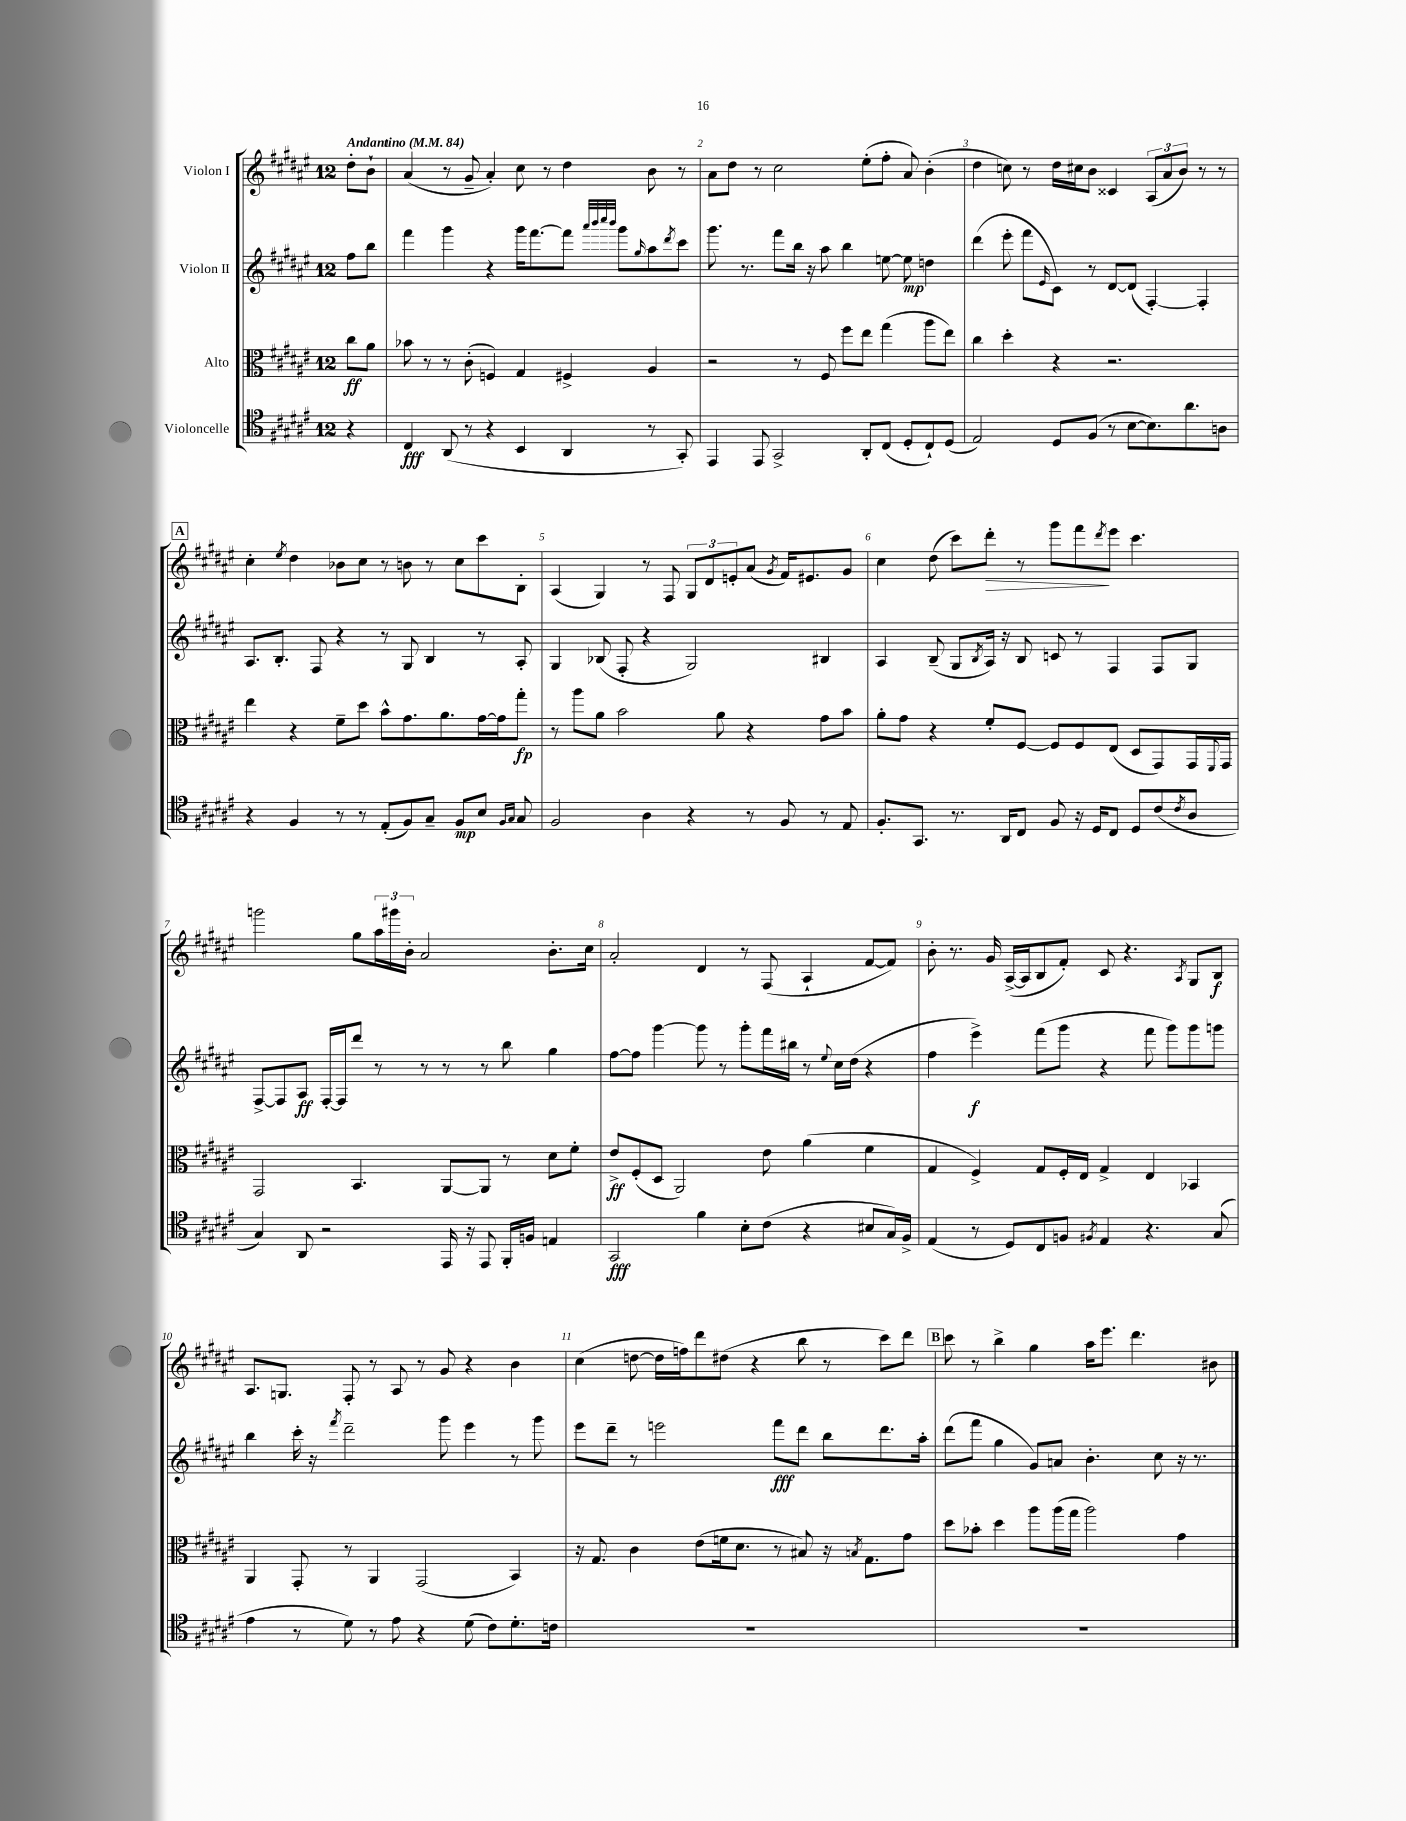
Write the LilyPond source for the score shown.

<<
\new StaffGroup <<
\new Staff = "s0" \with { instrumentName = "Violon I" } {
    \clef treble \key fis \major \once \override Staff.TimeSignature.style = #'single-digit \time 12/8 \partial 4 \tempo "Andantino" 4 = 84
    dis''8-. b'8-! |
    ais'4( r8 gis'8-- ais'4-.) cis''8 r8 dis''4 b'8 r8 |
    ais'8 dis''8 r8 cis''2 eis''8-.( fis''8-. ais'8) b'4-.( |
    dis''4 c''8) r8 dis''16 cis''16 b'8 cisis'4 \tuplet 3/2 { ais8( ais'8 b'8) } r8 r8 |
    \mark \markup { \box "A" } cis''4-. \acciaccatura { eis''8 } dis''4 bes'8 cis''8 r8 b'8 r8 cis''8 cis'''8 b8-. |
    ais4( gis4) r8 fis8 \tuplet 3/2 { gis8 dis'8 e'8-. } ais'8( \acciaccatura { gis'8 } fis'16) eis'8. gis'8 |
    cis''4 dis''8( cis'''8) dis'''8-.\> r8 gis'''8 fis'''8\! \acciaccatura { dis'''8 } eis'''8 cis'''4. |
    g'''2 gis''8 \tuplet 3/2 { ais''16 gis'''16 b'16-. } ais'2 b'8.-. cis''16 |
    ais'2-. dis'4 r8 fis8( ais4-! fis'8~ fis'8) |
    b'8-. r8. gis'16 ais16~->( ais16 b8 fis'8-.) cis'8 r4. \acciaccatura { ais8 } gis8 b8\f |
    ais8. g8. fis8-. r8 ais8 r8 gis'8 r4 b'4 |
    cis''4( d''8~ d''16 f''16) dis'''8 dis''8( r4 b''8 r8 cis'''8) dis'''8 |
    \mark \markup { \box "B" } cis'''8 r8 b''4-> gis''4 ais''16 eis'''8. dis'''4. bis'8 \bar "|." |
}
\new Staff = "s1" \with { instrumentName = "Violon II" } {
    \clef treble \key fis \major \once \override Staff.TimeSignature.style = #'single-digit \time 12/8 \partial 4
    fis''8 b''8 |
    fis'''4 gis'''4 r4 gis'''16 fis'''8.~ fis'''8 \grace { ais'''32 b'''32 cis''''32 b'''32 } gis'''8 \grace { gis''16 } ais''8 \acciaccatura { dis'''8 } cis'''8 |
    gis'''8. r8. fis'''8 b''16 r16 ais''8 b''4 e''8~ e''8\mp d''4 |
    dis'''4( eis'''8-. fis'''8 \grace { eis'16 } cis'8) r8 dis'8~ dis'8( fis4~-.) fis4-. |
    \mark \markup { \box "A" } ais8. b8.-. fis8 r4 r8 gis8 b4 r8 ais8-. |
    gis4 bes8( fis8-. r4 gis2) bis4 |
    ais4 b8--( gis8 \acciaccatura { b8 } ais16) r16 b8 c'8 r8 fis4 fis8 gis8 |
    fis8~-> fis8 ais8\ff fis16~-. fis16 dis'''8 r8 r8 r8 r8 b''8 gis''4 |
    fis''8~ fis''8 gis'''4~ gis'''8 r8 gis'''8-. fis'''16 bis''16 r8 \appoggiatura { eis''8 } cis''16 dis''16( r4 |
    fis''4 eis'''4->\f) fis'''8( gis'''8 r4 fis'''8 gis'''8) gis'''8 g'''8 |
    b''4 cis'''16-. r16 \acciaccatura { fis'''8 } dis'''2-- gis'''8 eis'''4 r8 gis'''8 |
    eis'''8 dis'''8-- r8 e'''2 fis'''8\fff dis'''8 b''8 dis'''8. ais''16-. |
    \mark \markup { \box "B" } dis'''8( fis'''8 gis''4 gis'8) a'8 b'4.-. cis''8 r16 r8. \bar "|." |
}
\new Staff = "s2" \with { instrumentName = "Alto" } {
    \clef alto \key fis \major \once \override Staff.TimeSignature.style = #'single-digit \time 12/8 \partial 4
    cis''8\ff ais'8 |
    bes'8 r8 r8 cis'8-.( f4) gis4 fis4-> ais4 |
    r2 r8 fis8 fis''8 eis''8 gis''4( ais''8 eis''8) |
    cis''4 dis''4-. r4 r2. |
    \mark \markup { \box "A" } eis''4 r4 fis'8-- dis''8 b'8-^ gis'8. ais'8. gis'16~ gis'16 gis''8-.\fp |
    r8 ais''8 ais'8 b'2 ais'8 r4 gis'8 b'8 |
    ais'8-. gis'8 r4 fis'8-. fis8~ fis8 fis8 eis8( dis8 gis,8) gis,16 \appoggiatura { fis,8 } gis,16 |
    gis,2 b,4. ais,8~ ais,8 r8 dis'8 fis'8-. |
    eis'8->\ff fis8-.( dis8 ais,2) eis'8 ais'4( fis'4 |
    gis4 fis4->) gis8 fis16-. eis16 gis4-> eis4 bes,4 |
    ais,4 gis,8-. r8 ais,4 gis,2( b,4) |
    r16 gis8. cis'4 eis'8( f'16 dis'8. r8 bis8) r16 \acciaccatura { b8 } gis8. gis'8 |
    \mark \markup { \box "B" } dis''8 bes'8-. dis''4 ais''8 ais''16( gis''16 ais''2) gis'4 \bar "|." |
}
\new Staff = "s3" \with { instrumentName = "Violoncelle" } {
    \clef tenor \key fis \major \once \override Staff.TimeSignature.style = #'single-digit \time 12/8 \partial 4
    r4 |
    cis4\fff ais,8( r8 r4 b,4 ais,4 r8 gis,8-.) |
    eis,4 eis,8 gis,2-> ais,8-. cis8( dis8-. cis8-!) dis8( |
    eis2) dis8 fis8( r8 b8~ b8.) ais'8. a8 |
    \mark \markup { \box "A" } r4 fis4 r8 r8 eis8-.( fis8) gis8-- fis8\mp b8 \grace { fis16 gis16 } gis8 |
    fis2 ais4 r4 r8 fis8 r8 eis8 |
    fis8.-. gis,8. r8. ais,16 cis8 fis8 r16 dis16 cis8 dis8 cis'8( \acciaccatura { cis'8 } ais8 |
    gis4) ais,8 r2 eis,16 r16 eis,8 fis,16-. f16 e4 |
    gis,2\fff fis'4 b8-. cis'8( r4 bis8 gis16) fis16-> |
    eis4( r8 dis8) cis8 f8 \acciaccatura { fis8 } eis4 r4. gis8( |
    eis'4 r8 dis'8) r8 eis'8 r4 dis'8( cis'8) dis'8.-. c'16 |
    R1. |
    \mark \markup { \box "B" } R1. \bar "|." |
}
>>
>>
\layout { \context { \Score \override BarNumber.break-visibility = ##(#f #t #t) barNumberVisibility = #all-bar-numbers-visible } }
